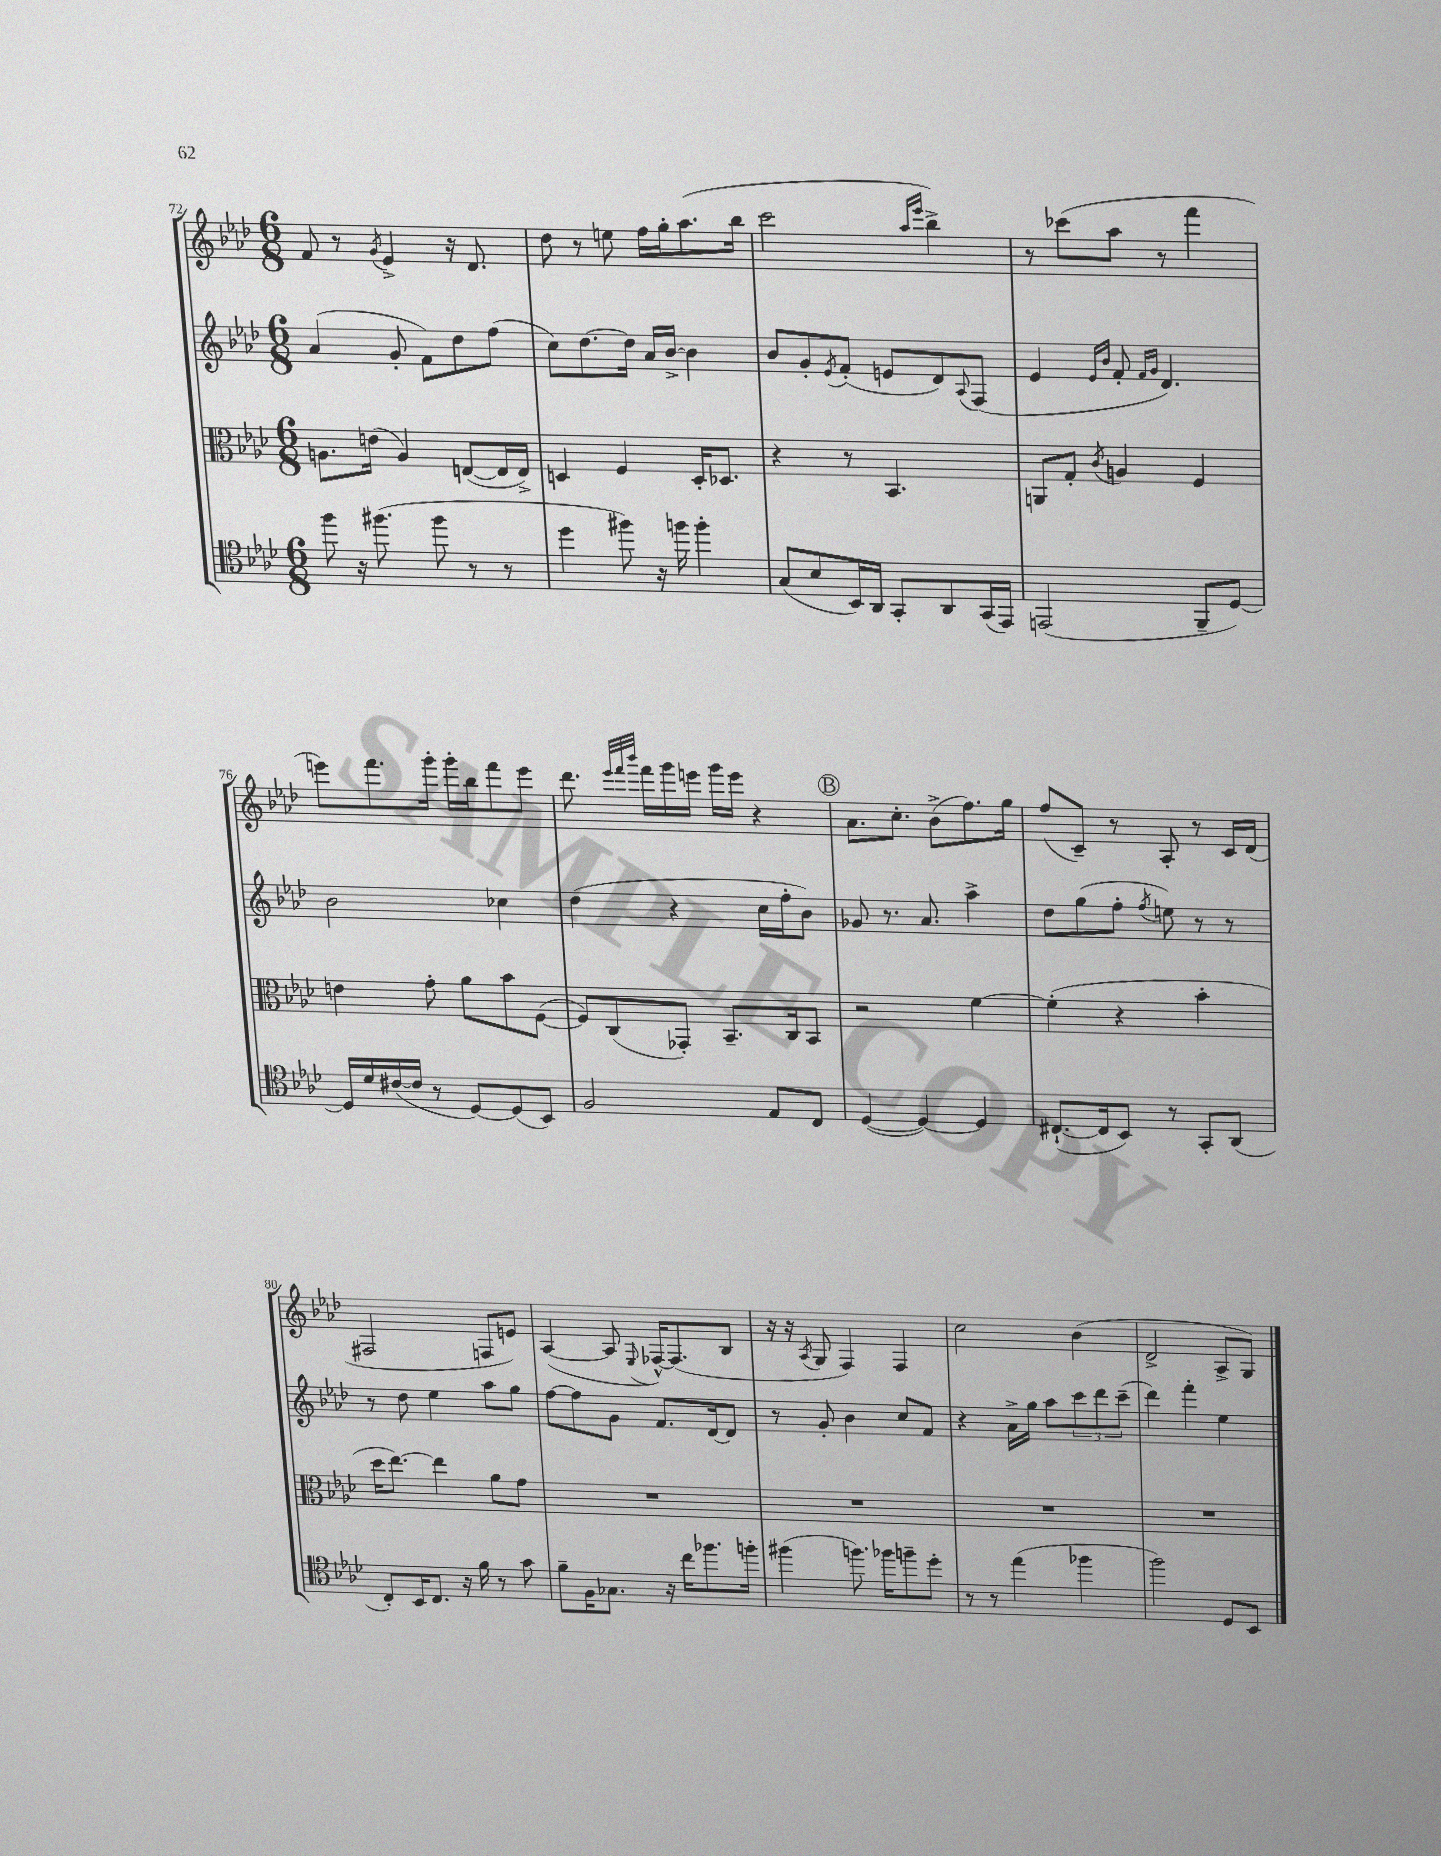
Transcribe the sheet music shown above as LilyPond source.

<<
\new StaffGroup <<
\new Staff = "s0" {
    \clef treble \key aes \major \numericTimeSignature \time 6/8
    f'8 r8 \acciaccatura { g'8 } ees'4-> r16 des'8. |
    des''8 r8 e''8 f''16 g''16-. aes''8.( bes''16 |
    c'''2 \grace { aes''16 ees'''16 } bes''4->) |
    r8 ces'''8( aes''8 r8 f'''4 |
    e'''8) f'''8. g'''16-. g'''16-. bes''16 f'''8 e'''8 |
    des'''8. \grace { ees'''32 f'''32 bes'''32 } f'''16 g'''16 e'''16 g'''16 e'''16 r4 |
    \mark \markup { \circle "B" } aes'8. c''8.-. bes'8->( f''8.) g''16 |
    f''8( c'8--) r8 aes8-. r8 c'16 des'16( |
    fis2 f8 e'8) |
    aes4~( aes8 \appoggiatura { ees8 } fes16~-^) fes8.( bes8 |
    r16 r16 \acciaccatura { aes8 } g8 f4) f4 |
    c''2 bes'4( |
    des'2-> aes8-> g8) \bar "|." |
}
\new Staff = "s1" {
    \clef treble \key aes \major \numericTimeSignature \time 6/8
    aes'4( g'8-. f'8) des''8 f''8( |
    c''8) des''8.~ des''16 aes'16 bes'16~-> bes'4 |
    bes'8 g'8-. \acciaccatura { ees'8 } f'8-.( e'8 des'8) \appoggiatura { aes8 } f8( |
    ees'4 \grace { ees'16 bes'16 } f'8-. \grace { f'16 g'16 } des'4.) |
    bes'2 ces''4 |
    des''4( r4 c''16 f''16-. bes'8) |
    \mark \markup { \circle "B" } ges'8 r8. aes'8. aes''4-> |
    des''8 g''8( f''8-. \acciaccatura { f''8 } e''8) r8 r8 |
    r8 des''8 ees''4 aes''8 g''8 |
    f''8~ f''8 g'8 f'8. des'16~ des'8 |
    r8 g'8-. bes'4 c''8 f'8 |
    r4 aes'16-> g''16 aes''8 \tuplet 3/2 { c'''8 des'''8 c'''8--( } |
    des'''4) f'''4-. ees''4 \bar "|." |
}
\new Staff = "s2" {
    \clef alto \key aes \major \numericTimeSignature \time 6/8
    a8. e'16( a4) e8~( e16 e16->) |
    d4 f4 d16-. des8. |
    r4 r8 bes,4. |
    a,8 g8-. \acciaccatura { c'8 } a4 f4 |
    e'4 g'8-. aes'8 bes'8 f8~( |
    f8) c8( ges,8-.) bes,8.-- c16 bes,8 |
    \mark \markup { \circle "B" } r2 f'4~ |
    f'4-.( r4 bes'4-. |
    des''16 ees''8.~) ees''4 aes'8 g'8 |
    R2. |
    R2. |
    R2. |
    R2. \bar "|." |
}
\new Staff = "s3" {
    \clef tenor \key aes \major \numericTimeSignature \time 6/8
    f''8 r16 fis''8.( fis''8 r8 r8 |
    des''4 fis''8) r16 f''16 f''4-. |
    g8( bes8 bes,16) aes,16 g,8-. aes,8 g,16( ees,16) |
    e,2( f,8-- des8~) |
    des16 des'16 cis'16~( cis'16 r8 des8~) des8( bes,8) |
    f2 ees8 c8 |
    \mark \markup { \circle "B" } des4~( des4~) des4 |
    cis8.~-!( cis16 bes,8) r8 g,8-. aes,8( |
    c8-.) bes,16 c8. r16 f'16 r8 g'8 |
    f'8-- f16 ges8. r16 c''16 fes''8. f''16-. |
    fis''4( f''8.) fes''16 f''8-- des''8-. |
    r8 r8 ees''4( fes''4 |
    f''2) des8 bes,8 \bar "|." |
}
>>
>>
\layout { \context { \Score currentBarNumber = #72 } }
